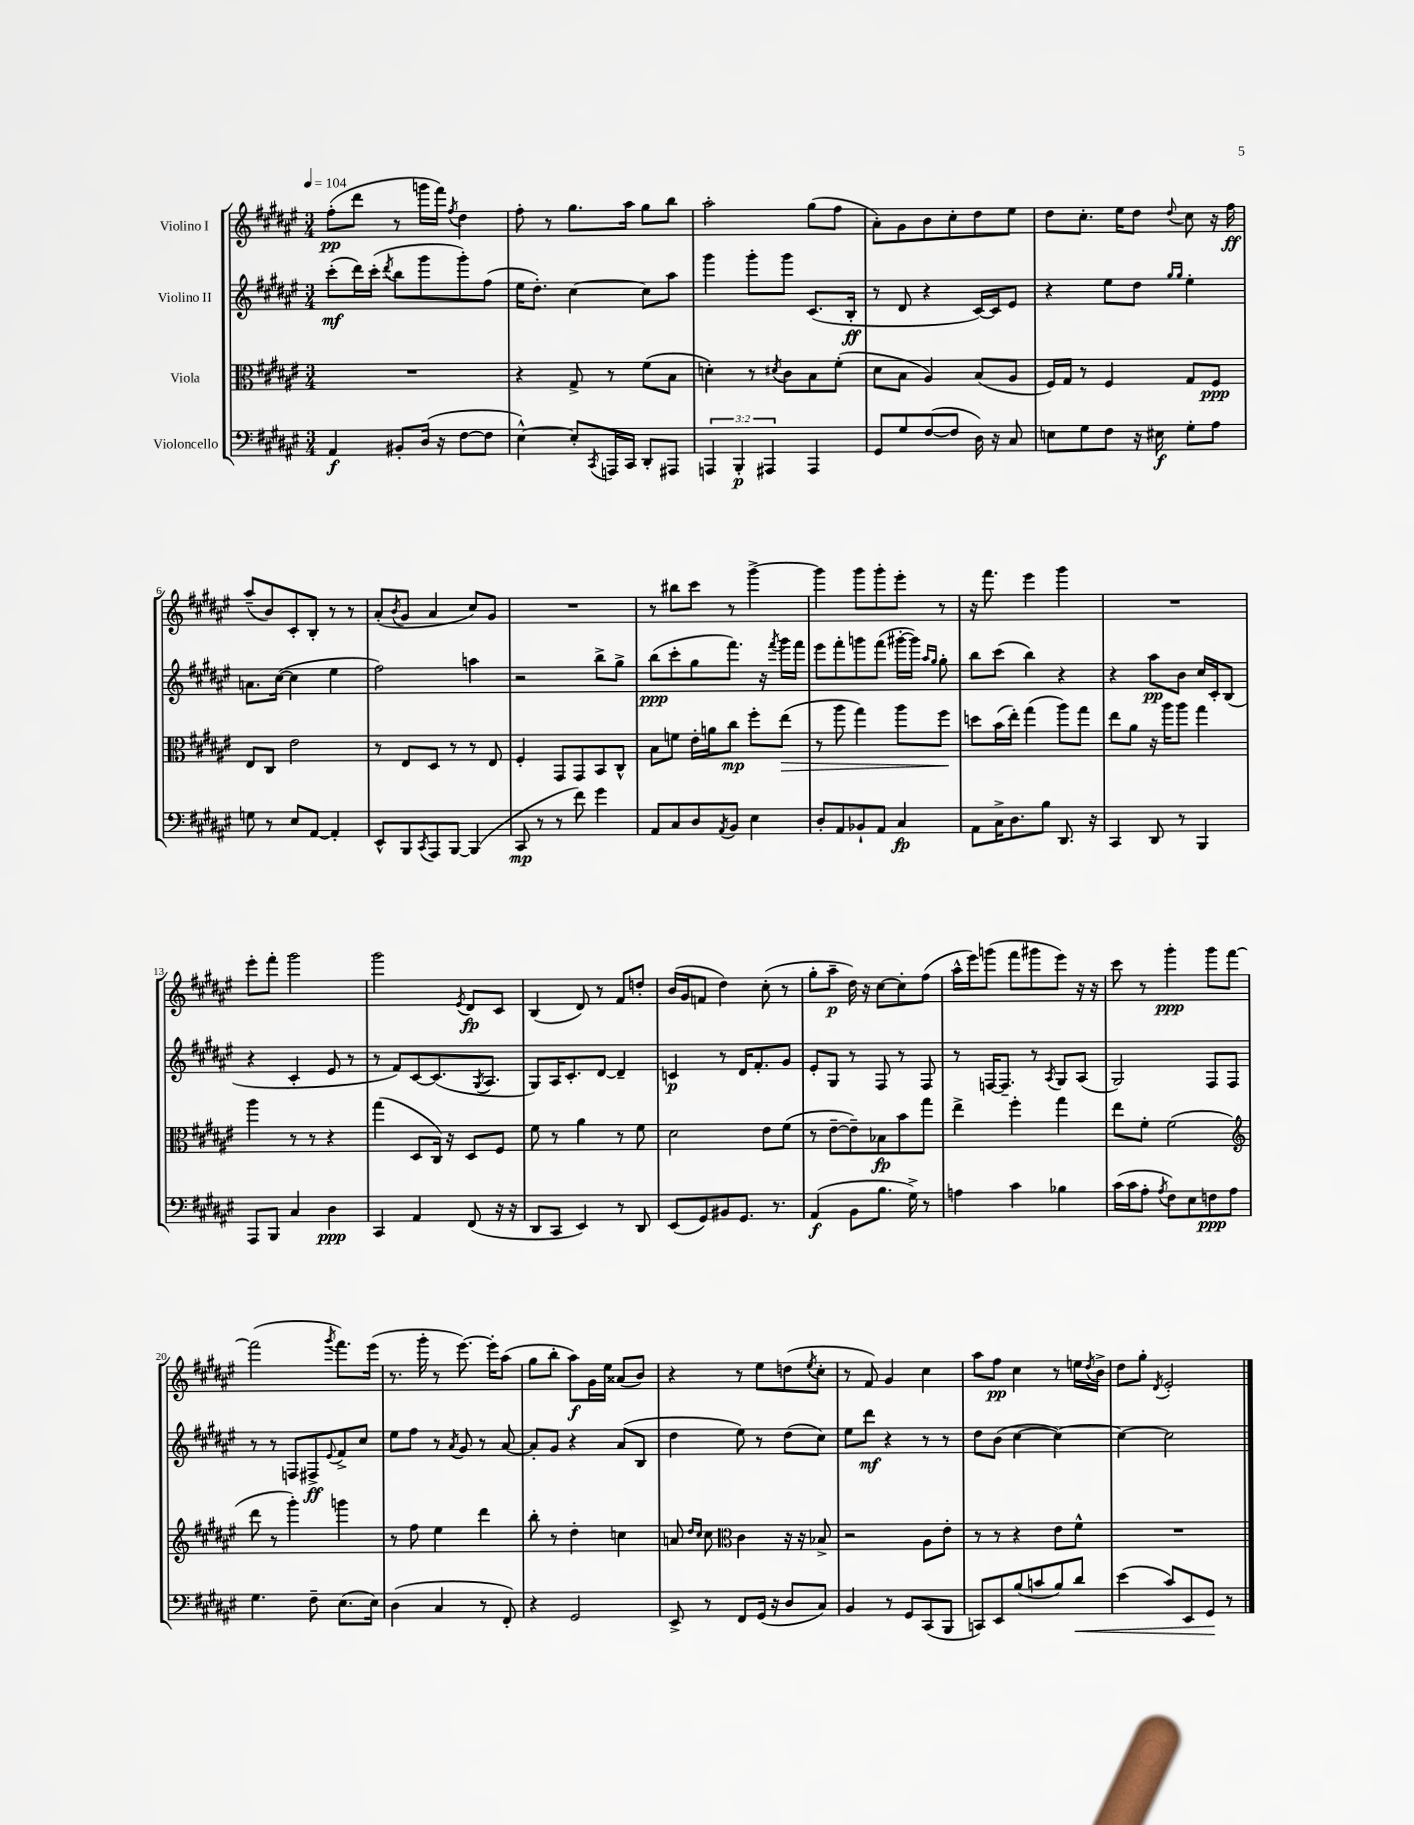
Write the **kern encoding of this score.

**kern	**dynam	**kern	**dynam	**kern	**dynam	**kern	**dynam
*part4	*part4	*part3	*part3	*part2	*part2	*part1	*part1
*staff4	*staff4	*staff3	*staff3	*staff2	*staff2	*staff1	*staff1
*I"Violoncello	*	*I"Viola	*	*I"Violino II	*	*I"Violino I	*
*clefF4	*	*clefC3	*	*clefG2	*	*clefG2	*
*k[f#c#g#d#a#e#]	*	*k[f#c#g#d#a#e#]	*	*k[f#c#g#d#a#e#]	*	*k[f#c#g#d#a#e#]	*
*M3/4	*	*M3/4	*	*M3/4	*	*M3/4	*
*MM104	*	*MM104	*	*MM104	*	*MM104	*
=1	=1	=1	=1	=1	=1	=1	=1
4AA#/	f	2.r	.	(8ccc#'\L	mf	(8ff#'\L	pp
.	.	.	.	16ddd#\L)	.	8ddd#\J	.
.	.	.	.	(16ccc#'\JJ	.	.	.
.	.	.	.	8qddd#/	.	.	.
8BB#X'/L	.	.	.	8bb\L	.	8r	.
(16D#/Jk	.	.	.	8ggg#\	.	16gggn\LL	.
16r	.	.	.	.	.	16fff#\JJ)	.
.	.	.	.	.	.	8qff#/	.
[8F#\L	.	.	.	8ggg#'\)	.	4dd#\	.
8F#\J]	.	.	.	(8ff#\J	.	.	.
=2	=2	=2	=2	=2	=2	=2	=2
[4E#^^\)	.	4r	.	16ee#\KL	.	8ff#'\	.
.	.	.	.	8.dd#'\J)	.	.	.
.	.	.	.	.	.	8r	.
8E#'/L]	.	8G#^/	.	[4cc#\	.	8.gg#\L	.
8qCC#/	.	.	.	.	.	.	.
16AAAn/L	.	8r	.	.	.	.	.
16CC#/JJ	.	.	.	.	.	16aa#\Jk	.
8DD#'/L	.	(8f#\L	.	8cc#\L]	.	8gg#\L	.
8AAA#X/J	.	8B\J	.	8aa#\J	.	8bb\J	.
=3	=3	=3	=3	=3	=3	=3	=3
6AAAn/	.	4dn'\)	.	4ggg#\	.	2aa#'\	.
6BBB'/	p	.	.	.	.	.	.
.	.	8r	.	8ggg#'\L	.	.	.
6AAA#X/	.	.	.	.	.	.	.
.	.	8qd#X/	.	.	.	.	.
.	.	8c#\L	.	8ggg#\J	.	.	.
4AAA#/	.	8B\	.	(8.c#/L	.	(8gg#\L	.
.	.	(8f#'\J	.	.	.	8ff#\J	.
.	.	.	.	16B'/Jk	ff	.	.
=4	=4	=4	=4	=4	=4	=4	=4
8GG#/L	.	8d#\L	.	8r	.	8a#'\L)	.
8G#/	.	8B\J	.	8d#/	.	8g#\	.
([8F#/	.	4A#/)	.	4r	.	8b\	.
8F#/J]	.	.	.	.	.	8cc#'\	.
16D#\)	.	(8B/L	.	[16c#/LL)	.	8dd#\	.
16r	.	.	.	16c#/J]	.	.	.
8C#/	.	8A#/J	.	8e#/J	.	8ee#\J	.
=5	=5	=5	=5	=5	=5	=5	=5
8En\L	.	16F#/LL)	.	4r	.	8dd#\L	.
.	.	16G#/JJ	.	.	.	.	.
8G#\	.	8r	.	.	.	8.cc#'\J	.
8F#\J	.	4F#/	.	8ee#\L	.	.	.
.	.	.	.	.	.	16ee#\KL	.
16r	.	.	.	8dd#\J	.	8dd#\J	.
16E#X\	f	.	.	.	.	.	.
.	.	.	.	16qqgg#/LL	.	.	.
.	.	.	.	16qqgg#/JJ	.	8qqdd#/	.
8G#'\L	.	8G#/L	.	4ee#'\	.	8cc#\	.
8A#\J	.	8F#/J	ppp	.	.	16r	.
.	.	.	.	.	.	16ff#\	ff
!!LO:LB:g=z
=6	=6	=6	=6	=6	=6	=6	=6
8Gn\	.	8E#/L	.	8.an\L	.	(8aa#~/L	.
8r	.	8C#/J	.	.	.	8b/)	.
.	.	.	.	([16cc#\Jk	.	.	.
8E#/L	.	2e#\	.	4cc#\]	.	8c#'/	.
[8AA#/J	.	.	.	.	.	8B'/J	.
4AA#'/]	.	.	.	4ee#\	.	8r	.
.	.	.	.	.	.	8r	.
=7	=7	=7	=7	=7	=7	=7	=7
8EE#^^/L	.	8r	.	2ff#\)	.	(8a#'/L	.
.	.	.	.	.	.	8qb/	.
8BBB/	.	8E#/L	.	.	.	8g#/J	.
8qCC#/	.	.	.	.	.	.	.
8AAA#/	.	8D#/J	.	.	.	4a#/	.
[8BBB/J	.	8r	.	.	.	.	.
(4BBB/]	.	8r	.	4aan\	.	8cc#/L)	.
.	.	8E#/	.	.	.	8g#/J	.
=8	=8	=8	=8	=8	=8	=8	=8
8CC#/	mp	4F#'/	.	2r	.	2.r	.
8r	.	.	.	.	.	.	.
8r	.	8GG#/L	.	.	.	.	.
8f#\)	.	8GG#/	.	.	.	.	.
4g#\	.	8BB/	.	8bb^\L	.	.	.
.	.	8C#^^/J	.	8gg#^\J	.	.	.
=9	=9	=9	=9	=9	=9	=9	=9
8AA#/L	.	8B\L	.	(8bb\L	ppp	8r	.
8C#/	.	8fn\J	.	8ccc#'\	.	8bb#X\L	.
8D#/	.	16e#'\LL	.	8gg#\	.	8ccc#\J	.
.	.	16an\J	.	.	.	.	.
8qAA#/	.	.	.	.	.	.	.
8BB/J	.	8cc#\J	mp	8.fff#\J)	.	8r	.
4E#\	.	8ff#'\L	.	.	.	[4ggg#^\	.
.	.	.	.	16r	.	.	.
.	.	.	.	8qfff#/	.	.	.
!	!	!	!LO:HP:b	!	!	!	!
.	.	(8ee#\J	>	16ggg#\LL	.	.	.
.	.	.	.	16fff#\JJ	.	.	.
=10	=10	=10	=10	=10	=10	=10	=10
8D#'/L	.	8r	.	8eee#\L	.	4ggg#\]	.
8AA#/	.	8aa#\	.	8fff#'\	.	.	.
8BB-X`/	.	4gg#\)	.	8gggn\	.	8ggg#\L	.
8AA#/J	.	.	.	(8fff#\J	.	8ggg#'\	.
4C#/	fp	8aa#\L	.	[16ggg#X'\LL	.	8eee#'\J	.
.	.	.	.	16ggg#\JJ])	.	.	.
.	.	.	.	16qqaa#/LL	.	.	.
.	.	.	.	16qqgg#/JJ	.	.	.
.	.	8ff#\J	.	8gg#'\	.	8r	.
.	.	.	]	.	.	.	.
=11	=11	=11	=11	=11	=11	=11	=11
8AA#\L	.	8ddn\L	.	8bb\L	.	16r	.
.	.	.	.	.	.	8.fff#\	.
16C#^\K	.	(16b\L	.	(8ccc#\J	.	.	.
8.D#\	.	16ee#'\JJ)	.	.	.	.	.
.	.	(4gg#\	.	4bb\)	.	4eee#\	.
8B\J	.	.	.	.	.	.	.
8.DD#/	.	8aa#\L)	.	4r	.	4ggg#\	.
.	.	8gg#\J	.	.	.	.	.
16r	.	.	.	.	.	.	.
=12	=12	=12	=12	=12	=12	=12	=12
4CC#/	.	8ee#\L	.	4r	.	2.r	.
.	.	8a#\J	.	.	.	.	.
8DD#/	.	16r	.	8aa#\L	pp	.	.
.	.	16aa#\KL	.	.	.	.	.
8r	.	8aa#\J	.	8b\J	.	.	.
4BBB/	.	4gg#\	.	16cc#/LL	.	.	.
.	.	.	.	16c#'/J	.	.	.
.	.	.	.	(8B/J	.	.	.
!!LO:LB:g=z
=13	=13	=13	=13	=13	=13	=13	=13
8AAA#/L	.	4aa#\	.	4r	.	8eee#'\L	.
8BBB/J	.	.	.	.	.	8fff#'\J	.
4C#/	.	8r	.	4c#'/	.	2ggg#\	.
.	.	8r	.	.	.	.	.
4D#\	ppp	4r	.	8e#/	.	.	.
.	.	.	.	8r	.	.	.
=14	=14	=14	=14	=14	=14	=14	=14
4CC#/	.	(4gg#\	.	8r	.	2ggg#\	.
.	.	.	.	8f#/L)	.	.	.
4AA#/	.	8D#/L	.	[8c#/	.	.	.
.	.	16C#/Jk)	.	(8.c#/]	.	.	.
.	.	16r	.	.	.	.	.
.	.	.	.	.	.	8qe#/	.
(8FF#/	.	8D#/L	.	.	.	8d#/L	fp
.	.	.	.	8qG#/	.	.	.
.	.	.	.	8.A#/J	.	.	.
16r	.	8F#/J	.	.	.	8c#/J	.
16r	.	.	.	.	.	.	.
=15	=15	=15	=15	=15	=15	=15	=15
8DD#/L	.	8f#\	.	8G#/L)	.	(4B/	.
8CC#/J	.	8r	.	16A#/K	.	.	.
.	.	.	.	8.c#'/	.	.	.
4EE#/)	.	4a#\	.	.	.	8d#/)	.
.	.	.	.	[8d#/J	.	8r	.
8r	.	8r	.	4d#~/]	.	8f#/L	.
8DD#/	.	8f#\	.	.	.	8ddn'/J	.
=16	=16	=16	=16	=16	=16	=16	=16
(8EE#/L	.	2d#\	.	4cn/	p	(16b/LL	.
.	.	.	.	.	.	16g#/J	.
8GG#/)	.	.	.	.	.	8fn/J	.
8BB#X/	.	.	.	8r	.	4dd#\)	.
8.GG#/J	.	.	.	16d#/KL	.	.	.
.	.	.	.	8.f#'/	.	.	.
.	.	8e#\L	.	.	.	(8cc#'\	.
8.r	.	.	.	.	.	.	.
.	.	(8f#\J	.	8g#/J	.	8r	.
=17	=17	=17	=17	=17	=17	=17	=17
(4AA#/	f	8r	.	8e#'/L	.	8gg#'\L	.
.	.	[8e#~\L	.	8G#/J	.	8aa#~\J	p
8BB\L	.	8e#~\])	.	8r	.	16dd#\)	.
.	.	.	.	.	.	16r	.
8.B\J	.	8B-X\	fp	8F#/	.	[8cc#\L	.
.	.	8b\	.	8r	.	8cc#'\]	.
16G#^\)	.	.	.	.	.	.	.
8r	.	8gg#\J	.	8F#/	.	(8ff#\J	.
=18	=18	=18	=18	=18	=18	=18	=18
4An\	.	4ee#^\	.	8r	.	16aa#^^\LL	.
.	.	.	.	.	.	16eee#\J)	.
.	.	.	.	[16Fn/KL	.	(8gggn\J	.
.	.	.	.	8.F~/J]	.	.	.
4c#\	.	4ff#'\	.	.	.	8fff#\L	.
.	.	.	.	8r	.	8ggg#X\	.
.	.	.	.	8qA#/	.	.	.
4B-X\	.	4gg#\	.	8G#/L	.	8eee#\J)	.
.	.	.	.	(8A#/J	.	16r	.
.	.	.	.	.	.	16r	.
=19	=19	=19	=19	=19	=19	=19	=19
(16c#\LL	.	8ee#\L	.	2G#/)	.	8ccc#\	.
16c#\J	.	.	.	.	.	.	.
8A#'\J	.	8f#'\J	.	.	.	8r	.
8qA#/	.	.	.	.	.	.	.
8F#\L)	.	(2f#\	.	.	.	4ggg#'\	ppp
8E#\	.	.	.	.	.	.	.
8Fn\	ppp	.	.	8F#/L	.	8ggg#\L	.
8A#\J	.	.	.	8F#/J	.	[8fff#\J	.
!!LO:LB:g=z
=20	=20	=20	=20	=20	=20	=20	=20
*	*	*clefG2	*	*	*	*	*
4.G#\	.	8ddd#\	.	8r	.	(2fff#\]	.
.	.	8r	.	8r	.	.	.
.	.	4ggg#'\)	.	8Fn/L	.	.	.
8F#~\	.	.	.	8F#X^/	ff	.	.
.	.	.	.	8qqe#/	.	8qggg#/	.
(8.E#\L	.	4gggn\	.	8f#^/	.	8.fff#\L)	.
.	.	.	.	8cc#/J	.	.	.
16E#\Jk)	.	.	.	.	.	(16eee#\Jk	.
=21	=21	=21	=21	=21	=21	=21	=21
(4D#\	.	8r	.	8ee#\L	.	8.r	.
.	.	8ff#\	.	8ff#\J	.	.	.
.	.	.	.	.	.	16ggg#'\	.
4C#/	.	4ee#\	.	8r	.	8r	.
.	.	.	.	8qa#/	.	.	.
.	.	.	.	8g#/	.	[8.eee#\)	.
8r	.	4ddd#\	.	8r	.	.	.
.	.	.	.	.	.	16eee#'\KL]	.
8FF#'/)	.	.	.	[8a#/	.	(8aa#\J	.
=22	=22	=22	=22	=22	=22	=22	=22
4r	.	8bb'\	.	8a#'/L]	.	8gg#\L	.
.	.	8r	.	8g#/J	.	8bb'\J	.
2GG#/	.	4dd#'\	.	4r	.	8aa#\L)	f
.	.	.	.	.	.	16g#\L	.
.	.	.	.	.	.	16ee#\JJ	.
.	.	4ccn\	.	(8a#/L	.	(8a##X/L	.
.	.	.	.	8B/J	.	8b/J)	.
=23	=23	=23	=23	=23	=23	=23	=23
8EE#^/	.	8an/	.	4dd#\	.	4r	.
.	.	16qqdd#/LL	.	.	.	.	.
.	.	16qqcc#/JJ	.	.	.	.	.
8r	.	8cc#\	.	.	.	.	.
*	*	*clefC3	*	*	*	*	*
8FF#/L	.	4c#\	.	8ee#\)	.	8r	.
(16GG#/Jk	.	.	.	8r	.	8ee#\L	.
16r	.	.	.	.	.	.	.
8D#/L	.	16r	.	(8dd#\L	.	(8ddn\	.
.	.	16r	.	.	.	.	.
.	.	.	.	.	.	8qee#/	.
8C#/J)	.	8B-X^/	.	8cc#\J)	.	8cc#'\J	.
=24	=24	=24	=24	=24	=24	=24	=24
4BB/	.	2r	.	8ee#\L	.	8r	.
.	.	.	.	8ddd#\J	mf	8f#/)	.
8r	.	.	.	4r	.	4g#/	.
8GG#/L	.	.	.	.	.	.	.
(8CC#/	.	8A#\L	.	8r	.	4cc#\	.
8BBB/J	.	8e#'\J	.	8r	.	.	.
=25	=25	=25	=25	=25	=25	=25	=25
8CCn/L)	.	8r	.	8dd#\L	.	8aa#\L	.
8EE#/	.	8r	.	(8b\J	.	8ff#\J	pp
(8B/	.	4r	.	[4cc#\	.	4cc#\	.
8cn/	.	.	.	.	.	.	.
8B/)	.	8e#\L	.	4cc#\_)	.	8r	.
!	!LO:HP:b	!	!	!	!	!	!
8d#/J	<	8f#^^\J	.	.	.	16een\LL	.
.	.	.	.	.	.	8qdd#/	.
.	.	.	.	.	.	16b^\JJ	.
=26	=26	=26	=26	=26	=26	=26	=26
(4e#\	.	2.r	.	4cc#\_	.	8dd#\L	.
.	.	.	.	.	.	8gg#'\J	.
.	.	.	.	.	.	8qd#/	.
8c#/L)	.	.	.	2cc#\]	.	2e#'/	.
8EE#/	.	.	.	.	.	.	.
8GG#/J	.	.	.	.	.	.	.
8r	[	.	.	.	.	.	.
==	==	==	==	==	==	==	==
*-	*-	*-	*-	*-	*-	*-	*-
